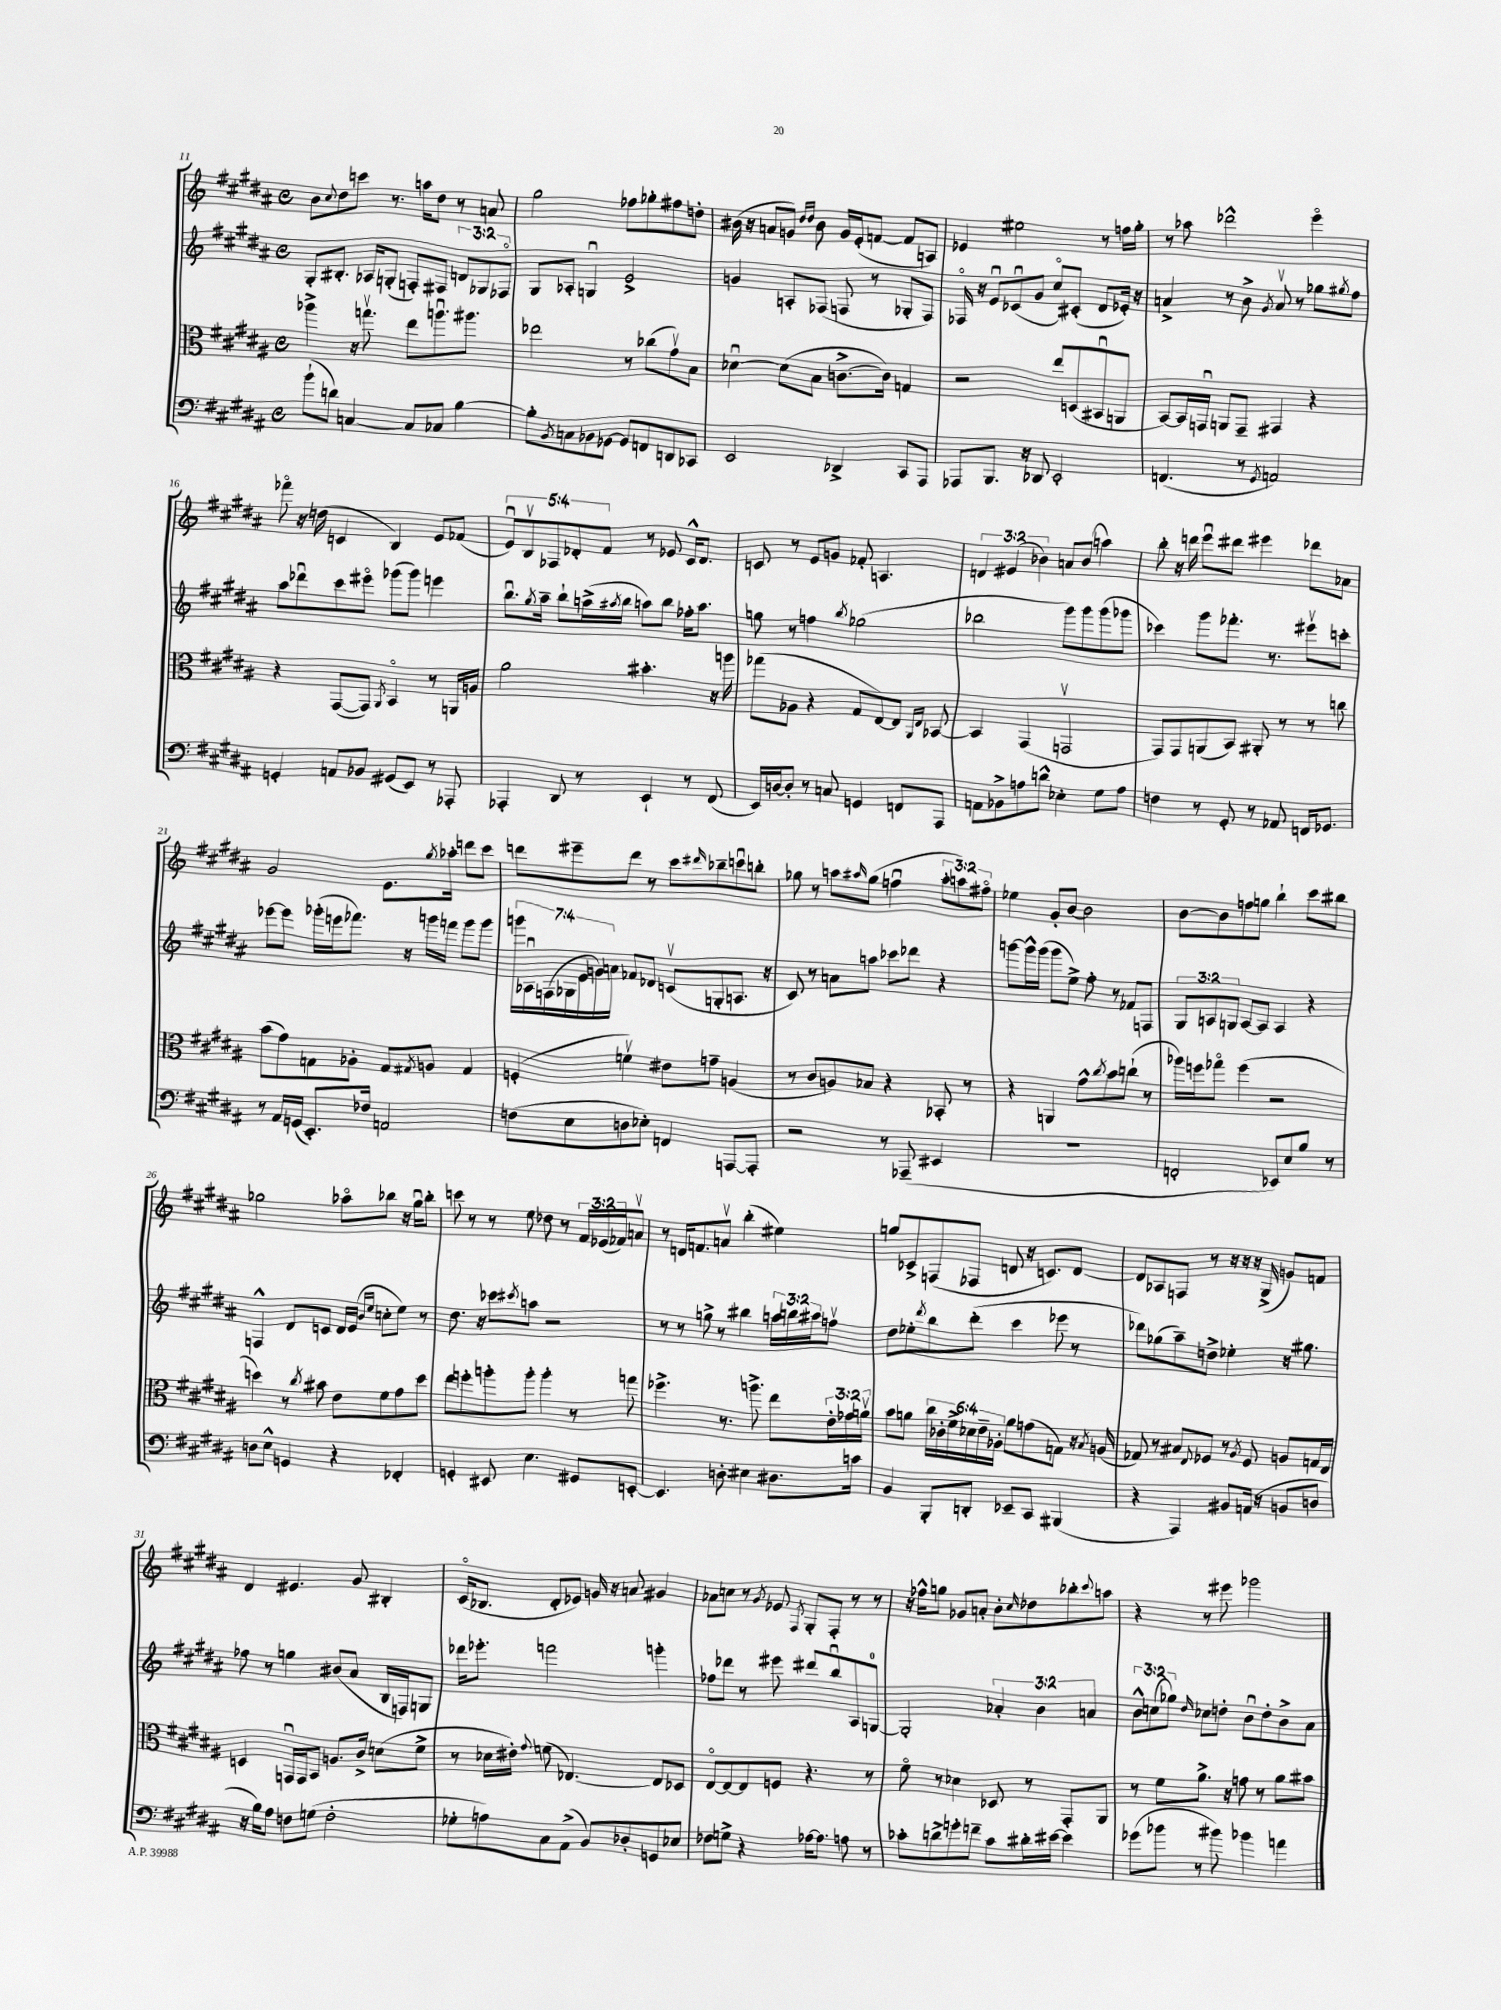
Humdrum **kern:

**kern	**kern	**kern	**kern
*staff4	*staff3	*staff2	*staff1
*clefF4	*clefC3	*clefG2	*clefG2
*k[f#c#g#d#a#]	*k[f#c#g#d#a#]	*k[f#c#g#d#a#]	*k[f#c#g#d#a#]
*M4/4	*M4/4	*M4/4	*M4/4
*met(c)	*met(c)	*met(c)	*met(c)
(8b`\L	4aa-^\	8G#'/L	8b\L
.	.	.	8qqcc#/
8d\J)	.	8.B#'/J	8dd#\
[4C/	16r	.	8ccc\J
.	8.ggv\	16A-/LK	.
.	.	(8G'/J	8.r
8C/]L	8ee\L	8F'/L)	.
.	.	.	16aa\LK
8C-/J	8.aau\	8F#/J	8dd#\J
[4B\	.	12d/L	8r
.	8.aa#\J	.	.
.	.	12G-/	.
.	.	.	8a/
.	.	12F-o/J	.
=	=	=	=
8B'\]L	2ee-\	8G#/L	2gg#\
8qBB/	.	.	.
8C\	.	8A-'/J	.
8BB-\	.	4Gu/	.
[8GG-\J	.	.	.
8GG-/]L	8r	2e^/	8ff-\L
8FF/	(8cc-\L	.	8gg-'\
8DD/	8g#v\)	.	8ff#\
8CC-/J	8B\J	.	8dd'\J
=	=	=	=
2EE/	[4d-u\	4g/	(16b#\
.	.	.	16r
.	.	.	8a/L
.	(8d-\]L	8A'/L	8g/J)
.	.	.	16qqdd#/LL
.	.	.	16qqdd#/JJ
.	8B\J	(8F-/J	8b#\
4DD-^/	[8.c^\L	8F/	16g/LL
.	.	.	(16e'/J
.	.	8r	[8f/J
.	16c\]Jk)	.	.
8CC#/L	4G/	8G-'/L	8f/]L
8AAA#/J	.	8F/J)	8A/J)
=	=	=	=
8AAA-/L	2r	16F-o/	4e-/
.	.	16r	.
8.BBB/J	.	8eu/L	.
.	.	(8c-u/	2ee#\
16r	.	.	.
8DD-/	.	8g#/J	.
2EE'/	8ee/L	8cc#o/L)	.
.	(8D/	(8c#'/J	.
.	8BB#u/	8d#/L	8r
.	8AA/J	16e-'/Jk)	16ff\LL
.	.	16r	16gg#'\JJ
=	=	=	=
(4.FF/	[8BB/L)	4a^/	8r
.	16BB/]L	.	8aa-\
.	16GGu/JJ	.	.
.	8AA/L	8r	2ddd-^^\
8r	8GG~/J	8b^\	.
8qGG#/	.	8qg#/	.
2AA/)	4GG#/	8av/	.
.	.	8r	.
.	4r	8gg-\L	4eeeo\
.	.	8qgg#/	.
.	.	8ff#\J	.
=	=	=	=
4GG'/	4r	8aa#\L	8fff-o\
.	.	8ddd-u\	16r
.	.	.	(16dd\
8AA/L	([8GG#/L	8ccc#\	4c/
8BB-/J	8GG#/]J)	8eee#o\J	.
.	8qAA#/	.	.
(8GG#/L	4BBo/	(8ggg-\L	4B/)
8EE/J)	.	8ggg-\J)	.
8r	8r	4eee\	8e/L
8AAA-'/	16AA/LL	.	(8f-/J
.	16A/JJ	.	.
=	=	=	=
4AAA-'/	2a#\	8.bbu\L	10eu/L)
.	.	.	10Bv/
.	.	8qgg#/	.
.	.	16aa#~\Jk	.
.	.	.	10F-/
8DD#/	.	8bb`\L	.
.	.	.	10d-'/
8r	.	(16aa^\L	.
.	.	.	10f#/J
.	.	8qaa#/	.
.	.	16bb\JJ	.
4EE`/	4.b#'\	8aa\L)	8r
.	.	8bb\J	8e-/
8r	.	16ff-'\LK	16c#^^/LK
.	.	8.aa\J	8.d-/J
(8FF#/	16r	.	.
.	16aa\	.	.
=	=	=	=
16EE/LL)	(8gg-\L	8gg\	8c/
[16D/J	.	.	.
8D'/]J	8A-\J	8r	8r
8r	4r	4ff\	8e/L
8C/	.	.	8g/J
.	.	8qbb/	.
4GG/	8G#/L	(2gg-\	8f-'/
.	[8E/)	.	4.A/
8FF/L	8E/]J	.	.
.	16qqAA#/LL	.	.
.	16qqE/JJ	.	.
8AAA#/J	[8BB-/	.	.
=	=	=	=
8AA\L	4BB-/]	2bb-\	6d/
8BB-^\	.	.	.
.	.	.	(6e#/
8A\	(4GG#/	.	.
.	.	.	6b-\)
8d^^\J	.	.	.
4E-'\	2GGv/	8ggg#\L)	8a/L
.	.	8ggg#\	(8b-/J
8G#\L	.	(8ggg#\	4aa\)
8A\J	.	8ggg-\J	.
=	=	=	=
4F\	8GG#/L)	4ccc-\)	8bb'\
.	8GG#/	.	16r
.	.	.	16ddd\
8r	(8AA/	8ggg#\L	8eeeu\L
8GG#'/	8BB/J)	8.fff-'\J	8ddd#\J
8r	8AA#'/	.	4eee#\
.	.	8.r	.
8AA-/	8r	.	.
16FF/LK	8r	8eee#v\L	8ddd-\L
8.GG-/J	.	.	.
.	8cc\	8ccc'\J	8a-\J
=	=	=	=
8r	(8b\L	[8eee-\L	2g#/
16AA#/LL	8g#\)	8eee-\]J	.
(16GG/JJ	.	.	.
8.EE'/L)	8G\	(16ggg-'\LL	.
.	.	16eee\J	.
.	8A-'\J	8.fff-\J)	.
16F-/Jk	.	.	.
2AA/	8G/L	.	8.e\L
.	.	16r	.
.	8qG#/	.	.
.	8A/J	16ggg\LL	.
.	.	.	8qgg#/
.	.	16fff\JJ	16aa-'\Jk
.	4G#/	8ggg\L	8ddd\L
.	.	8ggg\J	8ccc#\J
=	=	=	=
(8F\L	(4F'/	28ggg\LL	8ddd\L
.	.	28A-u\	.
.	.	(28F\	.
.	.	28G-\	.
8E\	.	.	8eee#~\
.	.	28e\	.
.	.	28g\)	.
.	.	28a\JJ	.
8D\	4fv\)	8f-/L	8ddd\J
8E-'\J)	.	8d-/J	8r
4FF/	8e#\L	(8cv/L	8ccc#\L
.	.	.	16qqddd#/
.	8g~\J	8G'/	8bb-~\
[8AAA/L	(4A/	8.A/J	8cccu\
8AAA'/]J	.	.	8bb'\J
.	.	16r	.
=	=	=	=
2r	8r	8c#/)	8gg-\
.	8c#/L	8r	8r
.	8A/)	8a\L	8aa\L
.	.	.	16qqaa#/
.	8B-/J	8aa\J	(8gg-\J
8r	4r	8ccc-\L	4ffu\
(8AAA-~/	.	8ddd-\J	.
4EE#/	8BB-'/	4r	12aa#'\L
.	.	.	12aa\)
.	8r	.	.
.	.	.	12ff#o\J
=	=	=	=
1r	4r	[8ggg\L	4ee-\
.	.	16ggg^^\]L	.
.	.	(16ggg\JJ	.
.	4AA/	8ggg\L	8g#'/L
.	.	8ee^\J)	[8b/J
.	8g#^^\L	8ff#'\	2b\]
.	8qcc#/	.	.
.	8b\	8r	.
.	(8cc`\J	8f-/L	.
.	8r	8F/J	.
=	=	=	=
2FF'/	16aa-\LL)	12G#/L	[8b\L
.	16ff\J	.	.
.	.	12A/	.
.	8gg-o\J	.	8b\]
.	.	12G/J	.
.	(4ff\	[8A/L	8ff\
.	.	8A/]J	8gg\J
8EE-/L)	2r	4A/	4bb`\
8E/	.	.	.
8B/J	.	4r	8ccc#\L
8r	.	.	8bb#\J
=	=	=	=
8D\L	4dd\)	4F^^/	2gg-\
8E^^\J	.	.	.
4GG/	8r	8d#/L	.
.	8qcc#/	.	.
.	8b#\	8c/J	.
4r	8e\L	16d#/LL	8aa-o\L
.	.	(16e/JJ	.
.	.	16qqb/LL	.
.	.	16qqee/JJ	.
.	8f#\	8cc'\L	8bb-\J
4FF-'/	8g#\	8ee\J)	16r
.	.	.	16gg-u\LK
.	8dd\J	8r	8bb-'\J
=	=	=	=
4GG'/	8ee\L	8.dd#\	8ccc\
.	8ff'\	.	8r
.	.	16r	.
8EE#/	8aa'\	8ccc-\L	8r
.	.	8qccc#/	.
4.E\	8aa'\J	8aa\J	8ee\
.	4aa'\	2r	8dd-\
.	.	.	8r
8GG#/L	8r	.	24f#/LL
.	.	.	(24e-/
.	.	.	24f-/J)
[8EE'/J	8gg\	.	8av/J
=	=	=	=
4.EE/]	4.ff-^\	8r	8r
.	.	8r	16d/LK
.	.	.	8.f/
.	.	8gg^\	.
8D'\	8.r	8r	8av/J
4E#\	.	4bb#\	(4bb'\
.	8.aa^\	.	.
8.D#\L	8ee\L	24aa\LL	4ee#\)
.	.	24bb\	.
.	.	24aa#\J	.
.	24e'\L	8ffv\J	.
.	24g-\	.	.
16c\Jk	.	.	.
.	24av\JJ	.	.
=	=	=	=
4BB/	8b\L	8dd#\L	8gg/L
.	8a\J	8ee-'\	8c-^/
.	.	8qddd#/	.
8BBB'/L	24cc#\LL	8bb\	(8F/
.	24c-'\	.	.
.	24f#^\	.	.
8DD'/J	24d-\	(8ddd#'\J	8F-/J
.	24e~\	.	.
.	24A-'\JJ	.	.
8EE-~/L	8a\L	4ccc#\	8d/
8CC#/J	(8g\	.	16r
.	.	.	8.c/L)
(4BBB#/	8G\J)	8eee-\	.
.	16r	8r	[8d/J
.	8qB/	.	.
.	(16A/	.	.
=	=	=	=
4r	8G-/)	8ddd-\L)	8d/]L
.	8r	(8gg-\	8A-/
4AAA#/)	8B#/L	8aa#~\)	8F/J
.	8qqE/	.	.
.	8F-/J	8dd^\J	8r
8BB#/L	8r	4ee-'\	16r
.	.	.	16r
.	8qA#/	.	.
(16AA/Jk	8F-/	.	16r
16r	.	.	(16G#^/
8BB/L	8A/L	16r	8g/L)
.	.	8.gg#\	.
8D/J	16G/L	.	8f/J
.	16E/JJ	.	.
=	=	=	=
16r	4D/	8ff-\	4d#/
16B\LK)	.	.	.
8A#\J	.	8r	.
8F\L	16GGu/LL	4gg\	4.e#/
.	16GG/J	.	.
(8G\J	8BB/J	.	.
2F'\	8.A/L	(8b#/L	.
.	.	8a#/J	8g#/
.	16c#^/Jk	.	.
.	(8d\L	16B/LL	4B#'/
.	.	16F/J)	.
.	8f#^\J	8G/J	.
=	=	=	=
8G-'\L	8r	16ddd-\LK	(16c#o/LK
.	.	8.eee-'\J	8.B-/J
8A\)	16d-\LL	.	.
.	16e#'\JJ)	.	.
.	8qqg#/	.	.
8C#\	(8f\	2fff\	8d#'/L
(8AA#^\J	[4.E-/)	.	8e-/J)
8BB/L)	.	.	16g/
.	.	.	16r
8D-'/	.	.	8a/
8GG/	8E-/]L	4ggg'\	4g#/
8E-/J	8D-/J	.	.
=	=	=	=
8F-\L	[8Eo/L	8ff-\L	8a-\L
8G^\J	8E/_	8ddd-\J	8cc\J
4r	8E/]	8r	8r
.	.	.	8qg#/
.	8F/J	8eee#\	8e-/
.	.	.	8qF#/
[16A-\LK	4.r	8ddd#/L	8G#'/L
8.A-\]J	.	.	.
.	.	8bbu/	8F#'/J
8A\	.	8A#/	8r
8r	8r	[8G/J	8r
=	=	=	=
8c-'\L	8f#o\	2G'/]	16r
.	.	.	16ff-^^\LK
8d^\	8r	.	8gg\J
8g'\	4d-\	.	8g-/L
8f~\J	.	.	8a'/J
8c-\L	8D-/	6a-'/	8b'\L
.	.	.	16qqcc#/
16d#'\L	8r	.	8dd-\
.	.	6b\	.
[16e#\JJ	.	.	.
4e#\]	8GG#'/L	.	8bb-'\
.	.	6a/	.
.	.	.	8qqccc#/
.	8AA#/J	.	8aa\J
=	=	=	=
(8g-\L	8r	12b^^\L	4r
.	.	(12cc\	.
8b-\J	8f#\L	.	.
.	.	12gg-\J)	.
.	.	16qqdd#/	.
8r	8.a#^\J	8cc-\L	8r
8b#\)	.	8dd'\J	8eee#\
.	16r	.	.
4b-\	8g\	8bu\L	2ggg-\
.	8r	8dd'\	.
4a\	8a#\L	8b^\	.
.	8b#\J	8a#\J	.
==	==	==	==
*-	*-	*-	*-
